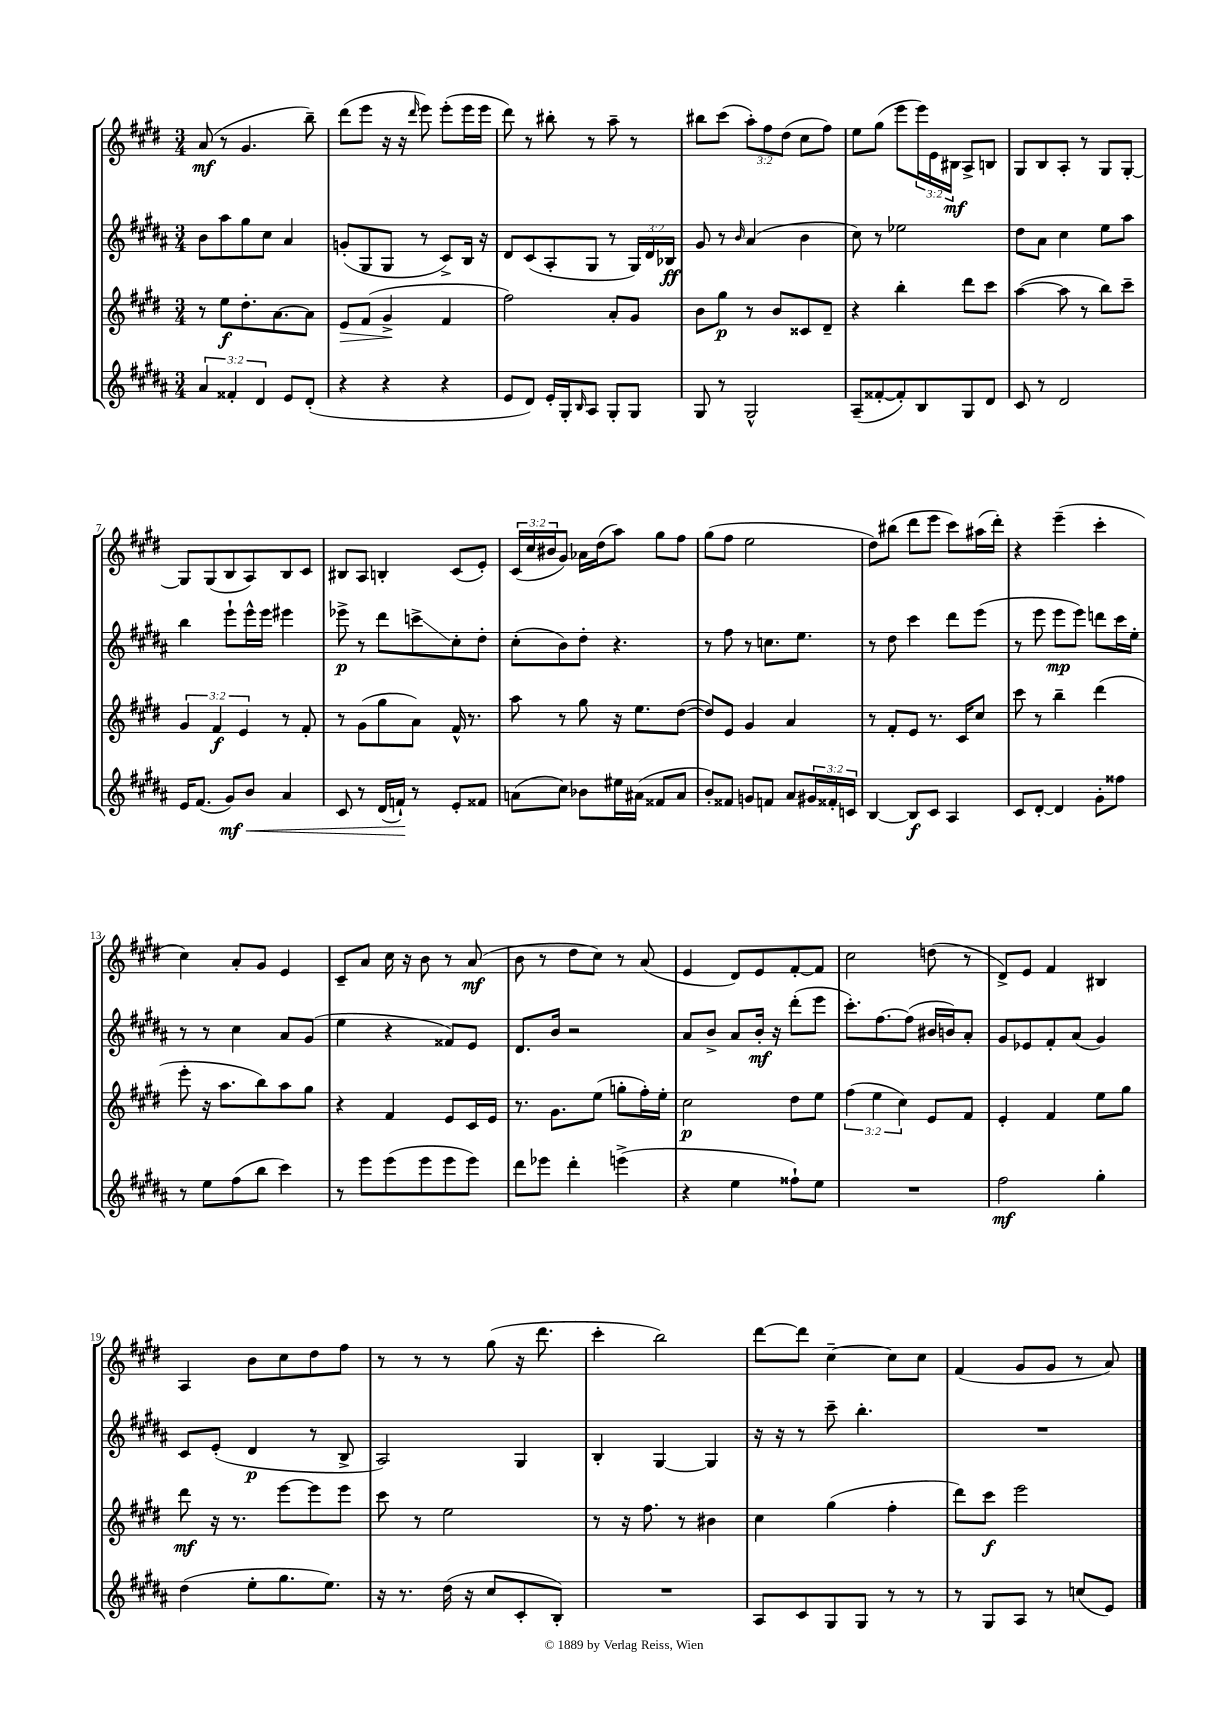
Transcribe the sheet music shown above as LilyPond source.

<<
\new StaffGroup <<
\new Staff = "s0" {
    \clef treble \key e \major \numericTimeSignature \time 3/4 \override Staff.TupletNumber.text = #tuplet-number::calc-fraction-text
    a'8\mf( r8 gis'4. b''8--) |
    dis'''8( e'''8 r16 r16 \grace { dis'''16 } e'''8) e'''8-.( e'''16 e'''16 |
    dis'''8) r8 bis''8-. r8 a''8-- r8 |
    bis''8 cis'''8( \tuplet 3/2 { a''8-.) fis''8 dis''8( } cis''8 fis''8) |
    e''8 gis''8( e'''8 \tuplet 3/2 { e'''16) e'16 bis16\mf } a8-> b8 |
    gis8 b8 a8-. r8 gis8 gis8~-. |
    gis8 gis8( b8 a8) b8 cis'8 |
    bis8 a8 b4-. cis'8( e'8-.) |
    \tuplet 3/2 { cis'16( cis''16 bis'16 } gis'8) aes'16 dis''16( a''8) gis''8 fis''8 |
    gis''8( fis''8 e''2 |
    dis''8) bis''8( dis'''8 e'''8 cis'''8) ais''16( dis'''16-.) |
    r4 e'''4--( cis'''4-. |
    cis''4) a'8-. gis'8 e'4 |
    cis'8-- a'8 cis''16 r16 b'8 r8 a'8\mf( |
    b'8 r8 dis''8 cis''8) r8 a'8( |
    e'4 dis'8) e'8 fis'8~-. fis'8 |
    cis''2 d''8( r8 |
    dis'8->) e'8 fis'4 bis4 |
    a4 b'8 cis''8 dis''8 fis''8 |
    r8 r8 r8 gis''8( r16 dis'''8. |
    cis'''4-. b''2) |
    dis'''8~ dis'''8 cis''4~-- cis''8 cis''8 |
    fis'4( gis'8 gis'8 r8 a'8) \bar "|." |
}
\new Staff = "s1" {
    \clef treble \key b \major \numericTimeSignature \time 3/4 \override Staff.TupletNumber.text = #tuplet-number::calc-fraction-text
    b'8 ais''8 gis''8 cis''8 ais'4 |
    g'8-.( gis8 gis8 r8 cis'8->) b16 r16 |
    dis'8 cis'8( ais8-. gis8 r8 \tuplet 3/2 { gis16) dis'16 bes16\ff } |
    gis'8 r8 \grace { b'16 } ais'4( b'4 |
    cis''8) r8 ees''2 |
    dis''8 ais'8 cis''4 e''8 ais''8 |
    b''4 e'''8-! e'''16-^ e'''16 eis'''4 |
    ees'''8->\p r8 dis'''8 c'''8->\glissando cis''8-. dis''8-. |
    cis''8-.( b'8) dis''8-. r4. |
    r8 fis''8 r8 c''8. e''8. |
    r8 dis''8 cis'''4 dis'''8 e'''8( |
    r8 e'''8 e'''8\mp e'''8) d'''8 cis'''16 e''16-. |
    r8 r8 cis''4 ais'8 gis'8( |
    e''4 r4 fisis'8) e'8 |
    dis'8. b'16 r2 |
    ais'8 b'8-> ais'8 b'16-.\mf r16 dis'''8-.( e'''8 |
    cis'''8.-.) fis''8.~ fis''8( bis'16 b'16) ais'8-. |
    gis'8 ees'8 fis'8-. ais'8( gis'4) |
    cis'8 e'8-.( dis'4\p r8 b8-> |
    ais2) gis4 |
    b4-. gis4~ gis4 |
    r16 r16 r8 cis'''8-- b''4.-. |
    R2. \bar "|." |
}
\new Staff = "s2" {
    \clef treble \key e \major \numericTimeSignature \time 3/4 \override Staff.TupletNumber.text = #tuplet-number::calc-fraction-text
    r8 e''8\f dis''8.-. a'8.~ a'8 |
    e'8\> fis'8( gis'4->\! fis'4 |
    fis''2) a'8-. gis'8 |
    b'8 gis''8\p r8 b'8 cisis'8 dis'8-- |
    r4 b''4-. dis'''8 cis'''8 |
    a''4~( a''8 r8 b''8) cis'''8-- |
    \tuplet 3/2 { gis'4 fis'4\f e'4 } r8 fis'8-. |
    r8 gis'8( gis''8 a'8) fis'16-^ r8. |
    a''8 r8 gis''8 r16 e''8. dis''8~( |
    dis''8) e'8 gis'4 a'4 |
    r8 fis'8-. e'8 r8. cis'16 cis''8 |
    cis'''8 r8 b''4-- dis'''4( |
    e'''8-. r16 a''8. b''8) a''8 gis''8 |
    r4 fis'4 e'8 cis'16 e'16 |
    r8. gis'8. e''8( g''8-. fis''16-.) e''16-. |
    cis''2\p dis''8 e''8 |
    \tuplet 3/2 { fis''4( e''4 cis''4) } e'8 fis'8 |
    e'4-. fis'4 e''8 gis''8 |
    dis'''8\mf r16 r8. e'''8~ e'''8 e'''8 |
    cis'''8 r8 e''2 |
    r8 r16 fis''8. r8 bis'4 |
    cis''4 gis''4( fis''4-. |
    dis'''8) cis'''8\f e'''2 \bar "|." |
}
\new Staff = "s3" {
    \clef treble \key b \major \numericTimeSignature \time 3/4 \override Staff.TupletNumber.text = #tuplet-number::calc-fraction-text
    \tuplet 3/2 { ais'4 fisis'4-. dis'4 } e'8 dis'8-.( |
    r4 r4 r4 |
    e'8 dis'8) e'16-. gis16-. \grace { b16 } ais8 gis8-. gis8 |
    gis8 r8 gis2-^ |
    ais8--( fisis'8~-. fisis'8-.) b8 gis8 dis'8 |
    cis'8 r8 dis'2 |
    e'16 fis'8.( gis'8\mf\<) b'8 ais'4 |
    cis'8 r8 dis'16( f'16-!\!) r8 e'8-. fisis'8 |
    a'8( cis''8) bes'8 eis''16 ais'16( fisis'8 ais'8 |
    b'8-.) fisis'8 g'8 f'8 ais'8 \tuplet 3/2 { gis'16 fisis'16-. c'16 } |
    b4~ b8\f cis'8 ais4 |
    cis'8 dis'8~-. dis'4 gis'8-. fisis''8 |
    r8 e''8 fis''8( b''8 cis'''4) |
    r8 e'''8 e'''8( e'''8 e'''8 e'''8) |
    dis'''8 ees'''8 dis'''4-. e'''4->( |
    r4 e''4 fisis''8-!) e''8 |
    R2. |
    fis''2\mf gis''4-. |
    dis''4( e''8-. gis''8. e''8.) |
    r16 r8. dis''16( r16 cis''8 cis'8-. b8-.) |
    R2. |
    ais8 cis'8 gis8 gis8 r8 r8 |
    r8 gis8 ais8 r8 c''8( e'8) \bar "|." |
}
>>
>>
